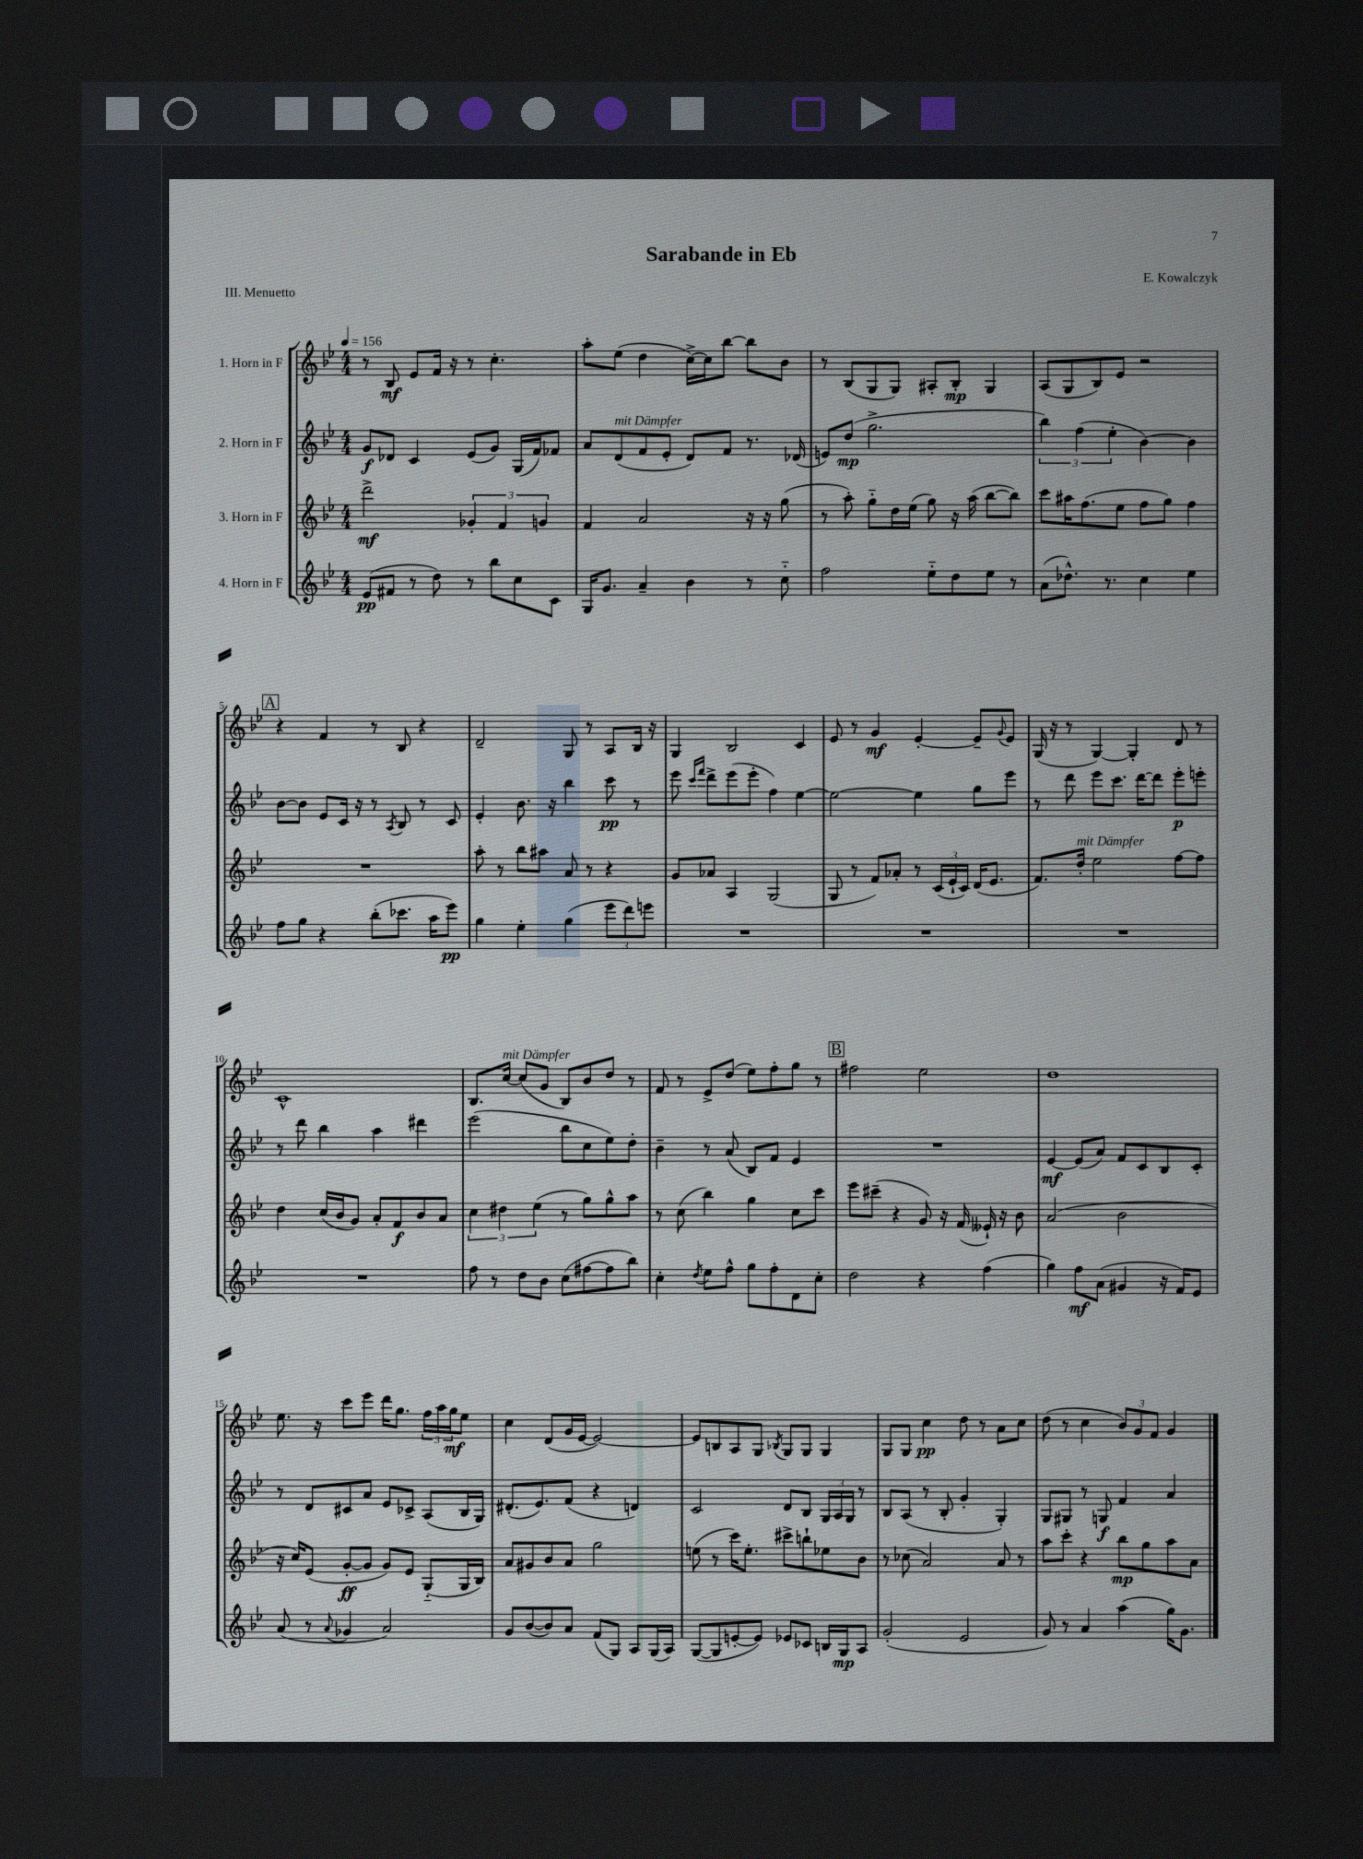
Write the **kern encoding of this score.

**kern	**kern	**kern	**kern
*staff4	*staff3	*staff2	*staff1
*clefG2	*clefG2	*clefG2	*clefG2
*k[b-e-]	*k[b-e-]	*k[b-e-]	*k[b-e-]
*M4/4	*M4/4	*M4/4	*M4/4
*MM156	*MM156	*MM156	*MM156
(8e-	2ddd^	8g	8r
8f#	.	8d-	8B-
8r	.	4c	8e-
8dd)	.	.	16f
.	.	.	16r
8r	6g-'	(8e-	8r
8bb-	.	8g)	4.cc'
.	6f	.	.
8cc	.	(16G	.
.	.	16f)	.
.	6g	.	.
8c	.	8f-	.
=	=	=	=
16G	4f	8a	8aa'
8.g	.	.	.
.	.	(8d	(8ee-
4a~	2a	8f	4dd
.	.	8e-'	.
4b-	.	8d)	[16cc^)
.	.	.	16cc]
.	.	8f	[8bb-
8r	16r	8.r	8bb-]
.	16r	.	.
8cc'~	(8gg	.	8b-
.	.	(16d-	.
=	=	=	=
2ff	8r	8e)	8r
.	8aa')	(8dd	(8B-
.	8gg'~	2.gg^	8G
.	16dd	.	8G)
.	(16ee-	.	.
8ee-'~	8gg)	.	8A#'
8dd	16r	.	8B-'
.	(16aa	.	.
8ee-	[8bb-	.	4G
8r	8bb-])	.	.
=	=	=	=
(8a	8ccc	6bb-)	(8A
8.dd-^^)	16aa#	.	8G
.	.	(6ff	.
.	(8.ff	.	.
.	.	.	8B-)
8.r	.	.	.
.	.	6ee-'	.
.	8ee-	.	8e-
4cc	8ff	[4b-)	2r
.	8gg)	.	.
4ee-	4ff	4b-]	.
=	=	=	=
8ff	1r	[8b-	4r
8gg	.	8b-]	.
4r	.	8e-	4f
.	.	16c	.
.	.	16r	.
(8bb-'	.	8r	8r
.	.	8qA	.
8.ccc-	.	8B-	8B-
.	.	8r	4r
16aa	.	.	.
8eee-)	.	8c	.
=	=	=	=
4gg	8aa'	4e-'	2d~
.	8r	.	.
4ee-'	8bb-	8.b-	.
.	8aa#	.	.
.	.	16r	.
(4gg	8a	4bb-	8G
.	8r	.	8r
12eee-	4r	8ccc	8A
12ddd)	.	.	.
.	.	8r	16B-
12eee	.	.	.
.	.	.	16r
=	=	=	=
1r	8g	8eee-	4G
.	.	16qqccc	.
.	.	16qqfff	.
.	8a-	8ddd^	.
.	4A	(8eee-	2B-
.	.	8eee-'	.
.	(2G	4ff)	.
.	.	[4ee-	4c
=	=	=	=
1r	8G	2ee-_	8e-
.	8r	.	8r
.	8f)	.	4g
.	8a-'	.	.
.	8r	4ee-]	[4e-'
.	(24c	.	.
.	24e-`	.	.
.	24c)	.	.
.	(16d	8gg	8e-~]
.	8.e-	.	.
.	.	.	8qqg
.	.	8eee-	8e-
=	=	=	=
1r	8.f)	8r	(16G
.	.	.	16r
.	.	8ddd	8r
.	16dd'	.	.
.	2ee-	8eee-	[4G)
.	.	8.ccc	.
.	.	.	4G']
.	.	[16ddd	.
.	.	8ddd]	.
.	[8ff	8eee-'	8d
.	8ff]	8eee'	8r
=	=	=	=
1r	4dd	8r	1c^^
.	.	8ddd	.
.	(16cc	4bb-	.
.	16b-	.	.
.	8g)	.	.
.	8a'	4aa	.
.	8f	.	.
.	8b-	4ddd#	.
.	8a	.	.
=	=	=	=
8ff	6cc	(2eee-	8.B-
8r	.	.	.
.	6dd#	.	.
.	.	.	[16cc
8dd	.	.	(8cc]
.	(6ee-	.	.
8b-	.	.	8g
(8cc	8r	8bb-	8B-)
[8ff#	8gg)	8cc	8b-
8ff#]	8gg^^	8ee-)	8dd
8bb-)	8aa	8dd'	8r
=	=	=	=
4cc'	8r	4b-~	8f
.	(8cc	.	8r
8qdd	.	.	.
8ee-	4bb-)	8r	8e-^
8ff^^	.	(8a	(8dd
8gg	4gg	8B-)	8ee-)
8ff'	.	8f	8ff'
8d	8cc	4e-	8gg
8cc'	8ccc	.	8r
=	=	=	=
2dd	8eee-	1r	2ff#
.	(8ccc#~	.	.
.	4r	.	.
4r	8g)	.	2ee-
.	16r	.	.
.	(16f	.	.
(4ff	16e--`)	.	.
.	16r	.	.
.	8b-	.	.
=	=	=	=
4gg)	(2a	[4e-	1dd
8ff	.	(8e-]	.
(8a	.	8a)	.
4g#	2b-	8f	.
.	.	8c	.
16r	.	8B-	.
16f)	.	.	.
8e-	.	8c'	.
=	=	=	=
(8a	16r	8r	8.ee-
.	16cc)	.	.
8r	(8e-	8d	.
.	.	.	16r
8qqa	.	.	.
4g-	[8g'	8c#	8ccc
.	8g]	8a	8eee-
2a)	8g)	8e-	16ddd
.	.	.	8.gg
.	8e-	8c-^	.
.	(8G'~	(8A	24ff
.	.	.	24aa
.	.	.	24gg
.	16G	16B-	8ee-
.	16B-)	16G)	.
=	=	=	=
8g	8a	(8.d#'	4cc
([8b-	8g#	.	.
.	.	8.e-)	.
8b-])	8b-	.	(8d
8a	8a	(8f	16g
.	.	.	[16e-
(8f	2gg	4r	2e-_)
8G)	.	.	.
8A	.	4d)	.
(16G	.	.	.
16A)	.	.	.
=	=	=	=
([8G	(8ee	2c	8e-]
8G]	8r	.	8B
[8e'	16ccc)	.	8A
.	8.ee'	.	.
8e])	.	.	8G
.	.	.	8qB-
8e-	8ccc#^	8d	8G
8c-	8bb`	8B-	8G
16B	8ee-	24G	4G
.	.	24A	.
16G	.	.	.
.	.	24G	.
8A	8b-	8r	.
=	=	=	=
(2g'	8r	8B-	8G
.	(8cc-	(8A	8G
.	2a)	8r	4cc
.	.	8B-'	.
2e-	.	4g'	8dd
.	.	.	8r
.	8a	4G')	8a
.	8r	.	8cc
=	=	=	=
8g)	8aa	8G	(8dd
8r	8ccc'	8G#	8r
4a	4r	8r	4cc
.	.	8G	.
(4aa	8bb-	4f	12b-)
.	.	.	12g
.	8gg	.	.
.	.	.	12f
16gg)	8aa	4a	4g
8.g	.	.	.
.	8a	.	.
==	==	==	==
*-	*-	*-	*-
